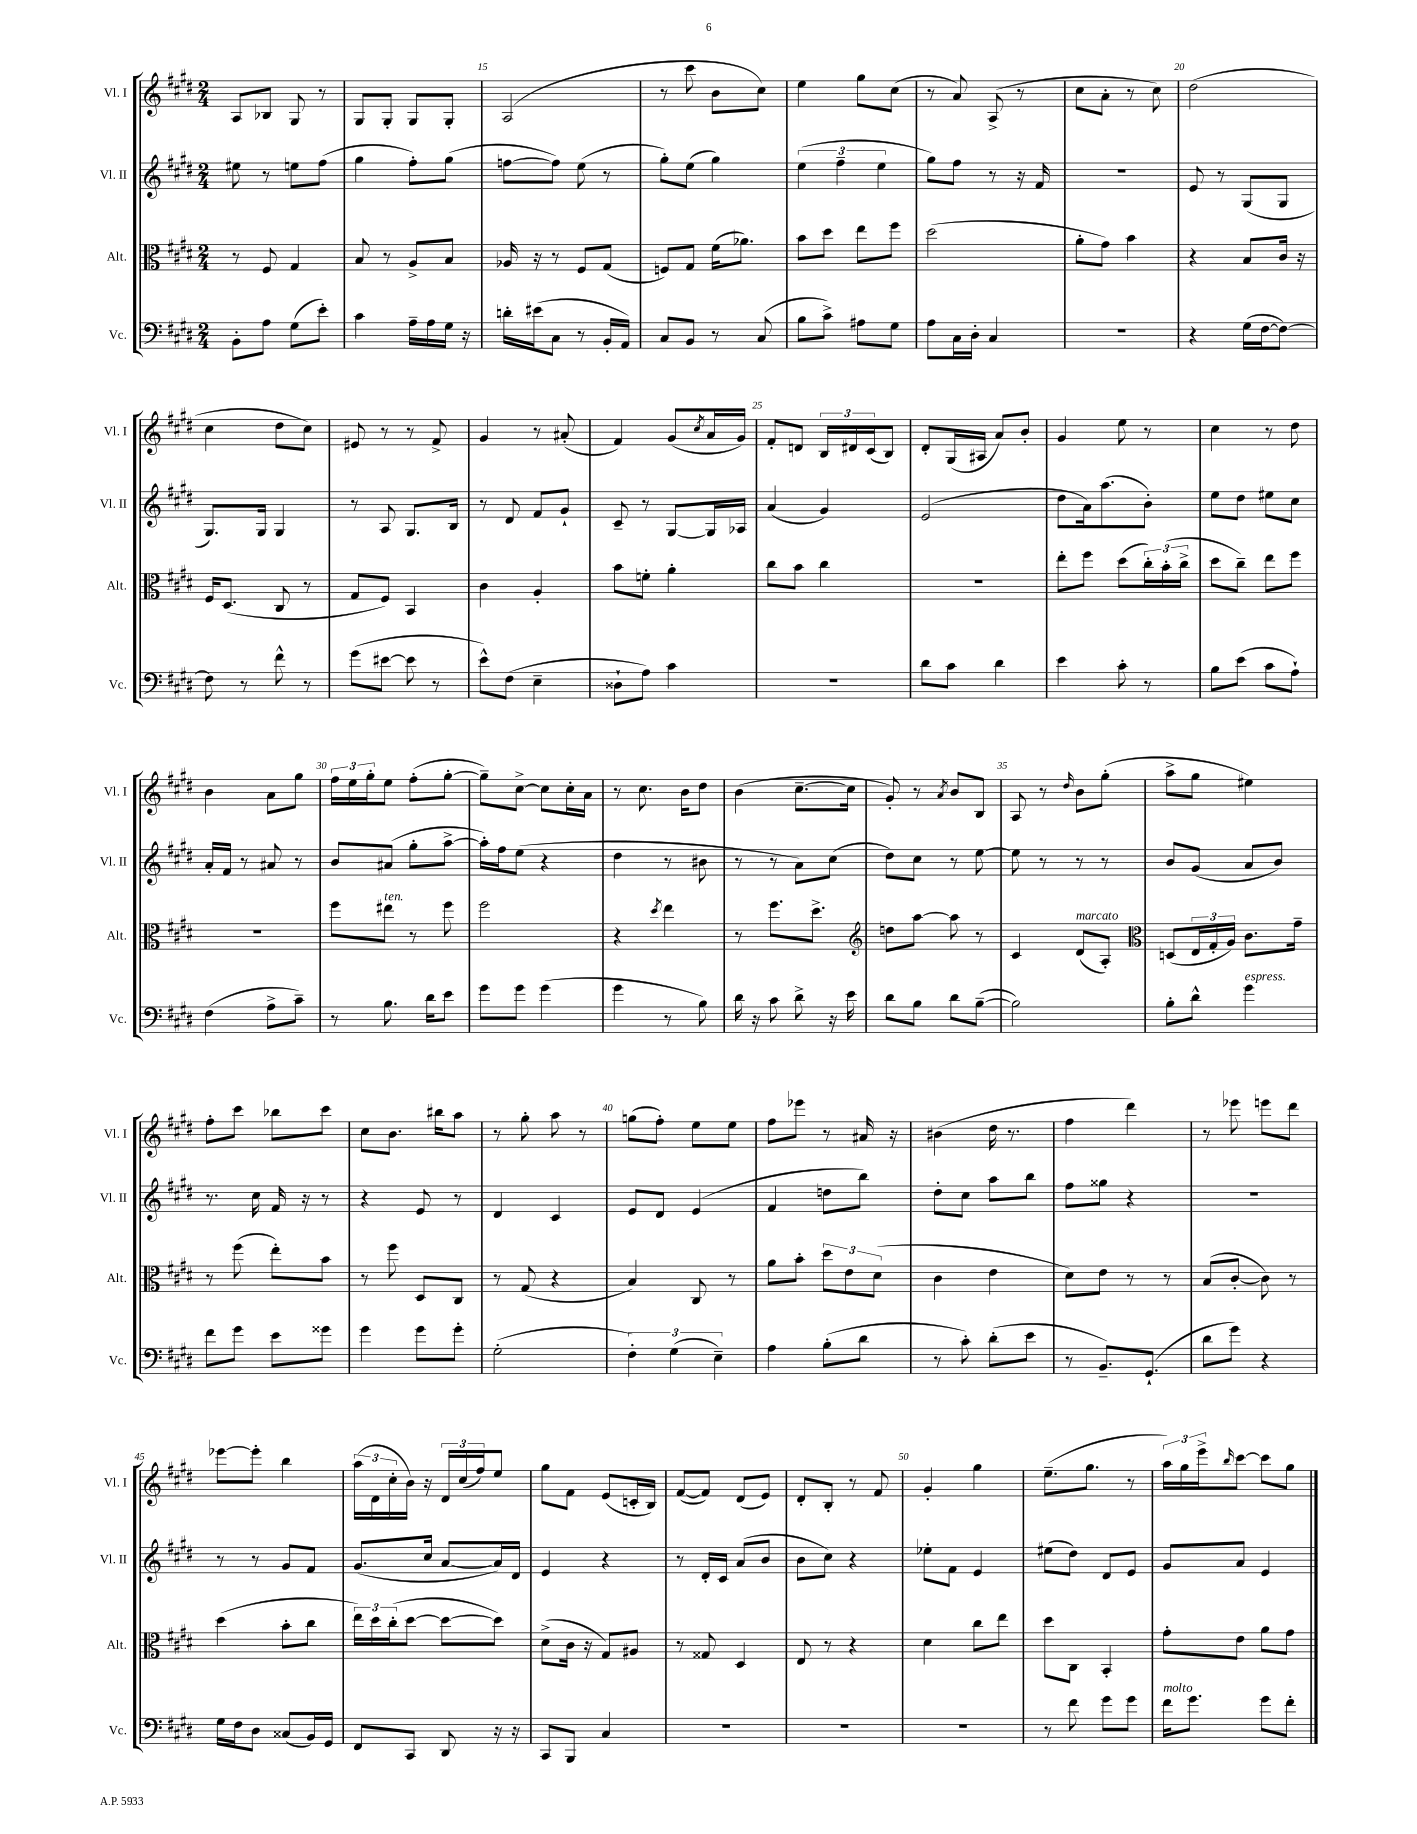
<<
\new StaffGroup <<
\new Staff = "s0" \with { instrumentName = "Vl. I" shortInstrumentName = "Vl. I" } {
    \clef treble \key e \major \numericTimeSignature \time 2/4
    a8 bes8 gis8 r8 |
    gis8 gis8-. gis8 gis8-. |
    a2( |
    r8 cis'''8 b'8 cis''8) |
    e''4 gis''8 cis''8( |
    r8 a'8) a8->( r8 |
    cis''8 a'8-. r8 cis''8) |
    dis''2( |
    cis''4 dis''8 cis''8) |
    eis'8 r8 r8 fis'8-> |
    gis'4 r8 ais'8-.( |
    fis'4) gis'8( \acciaccatura { cis''8 } a'16 gis'16) |
    fis'8-. d'8 \tuplet 3/2 { b16 dis'16 cis'16( } b8) |
    dis'8-. gis16( ais16 a'8) b'8-. |
    gis'4 e''8 r8 |
    cis''4 r8 dis''8 |
    b'4 a'8 gis''8 |
    \tuplet 3/2 { fis''16 e''16 gis''16-. } e''8 fis''8-.( gis''8~-. |
    gis''8--) cis''8~-> cis''8 cis''16-. a'16 |
    r8 cis''8. b'16 dis''8 |
    b'4( cis''8.~-- cis''16 |
    gis'8-.) r8 \acciaccatura { a'8 } b'8 b8 |
    a8 r8 \grace { dis''16 } b'8 gis''8-.( |
    a''8-> gis''8 eis''4) |
    fis''8-. cis'''8 bes''8 cis'''8 |
    cis''8 b'8. bis''16 a''8 |
    r8 gis''8-. a''8 r8 |
    g''8( fis''8-.) e''8 e''8 |
    fis''8 ees'''8 r8 ais'16 r16 |
    bis'4( dis''16 r8. |
    fis''4 dis'''4) |
    r8 ees'''8 e'''8 dis'''8 |
    ees'''8~ ees'''8-. b''4 |
    \tuplet 3/2 { a''16( dis'16 cis''16-. } b'16) r16 \tuplet 3/2 { dis'16 cis''16( fis''16) } e''8 |
    gis''8 fis'8 e'8( c'16-. b16) |
    fis'8~( fis'8) dis'8( e'8) |
    dis'8-. b8-. r8 fis'8 |
    gis'4-. gis''4 |
    e''8.--( gis''8. r8 |
    \tuplet 3/2 { a''16) gis''16 e'''16-> } \grace { b''16 } cis'''8~ cis'''8 gis''8 \bar "|." |
}
\new Staff = "s1" \with { instrumentName = "Vl. II" shortInstrumentName = "Vl. II" } {
    \clef treble \key e \major \numericTimeSignature \time 2/4
    eis''8 r8 e''8 fis''8( |
    gis''4 fis''8-.) gis''8( |
    f''8~ f''8) e''8( r8 |
    gis''8-.) e''8( gis''4) |
    \tuplet 3/2 { e''4( fis''4-- e''4 } |
    gis''8) fis''8 r8 r16 fis'16 |
    R2 |
    e'8 r8 gis8( gis8 |
    gis8.) gis16 gis4 |
    r8 a8 gis8. b16 |
    r8 dis'8 fis'8 gis'8-! |
    cis'8-- r8 gis8~ gis16 aes16 |
    a'4( gis'4) |
    e'2( |
    dis''8 a'16) a''8.( b'8-.) |
    e''8 dis''8 eis''8 cis''8 |
    a'16-. fis'16 r8 ais'8 r8 |
    b'8 ais'8( gis''8-. a''8~-> |
    a''16-.) fis''16 e''8( r4 |
    dis''4 r8 bis'8 |
    r8 r8 a'8) cis''8( |
    dis''8) cis''8 r8 e''8~ |
    e''8 r8 r8 r8 |
    b'8 gis'8( a'8 b'8) |
    r8. cis''16 fis'16 r16 r8 |
    r4 e'8 r8 |
    dis'4 cis'4 |
    e'8 dis'8 e'4( |
    fis'4 d''8 b''8) |
    dis''8-. cis''8 a''8 b''8 |
    fis''8 gisis''8 r4 |
    R2 |
    r8 r8 gis'8 fis'8 |
    gis'8.( cis''16 a'8~ a'16) dis'16 |
    e'4 r4 |
    r8 dis'16-. cis'16 a'8( b'8 |
    b'8 cis''8) r4 |
    ees''8-. fis'8 e'4 |
    eis''8( dis''8) dis'8 e'8 |
    gis'8 a'8 e'4 \bar "|." |
}
\new Staff = "s2" \with { instrumentName = "Alt." shortInstrumentName = "Alt." } {
    \clef alto \key e \major \numericTimeSignature \time 2/4
    r8 fis8 gis4 |
    b8 r8 a8-> b8 |
    aes16 r16 r8 fis8 gis8( |
    f8) gis8 fis'16( aes'8.) |
    b'8 dis''8 e''8 fis''8 |
    dis''2( |
    a'8-. gis'8) b'4 |
    r4 b8 cis'16 r16 |
    fis16 dis8.( cis8 r8 |
    gis8 fis8) b,4 |
    cis'4 a4-. |
    b'8 f'8-. a'4-. |
    cis''8 b'8 cis''4 |
    R2 |
    e''8-. fis''8 dis''8( \tuplet 3/2 { cis''16-.) b'16-.( cis''16-> } |
    dis''8 cis''8--) e''8 fis''8 |
    r2 |
    fis''8 eis''8^\markup { \italic "ten." } r8 fis''8 |
    fis''2 |
    r4 \acciaccatura { dis''8 } e''4 |
    r8 fis''8. dis''8.-> |
    \clef treble d''8 a''8~ a''8 r8 |
    cis'4 dis'8^\markup { \italic "marcato" }( a8-.) |
    \clef alto d8( \tuplet 3/2 { e16 gis16-. a16) } cis'8. gis'16-- |
    r8 fis''8( e''8-.) b'8 |
    r8 fis''8 dis8 cis8 |
    r8 gis8( r4 |
    b4) cis8 r8 |
    a'8 b'8-. \tuplet 3/2 { dis''8 e'8 dis'8( } |
    cis'4 e'4 |
    dis'8) e'8 r8 r8 |
    b8( cis'8~-. cis'8) r8 |
    dis''4( b'8-. cis''8 |
    \tuplet 3/2 { e''16) dis''16 cis''16-.( } dis''8~ dis''8~ dis''8) |
    dis'8->( cis'16 r16 gis8) ais8 |
    r8 gisis8 dis4 |
    e8 r8 r4 |
    dis'4 cis''8 e''8 |
    dis''8 cis8 b,4-. |
    gis'8-. e'8 a'8 gis'8 \bar "|." |
}
\new Staff = "s3" \with { instrumentName = "Vc." shortInstrumentName = "Vc." } {
    \clef bass \key e \major \numericTimeSignature \time 2/4
    b,8-. a8 gis8( e'8-.) |
    cis'4 a16-- a16 gis16 r16 |
    d'16-. eis'16( cis8 r8 b,16-. a,16) |
    cis8 b,8 r8 cis8( |
    b8 cis'8->) ais8 gis8 |
    a8 cis16 dis16-. cis4 |
    R2 |
    r4 gis16( fis16~ fis8~) |
    fis8 r8 fis'8-^ r8 |
    gis'8( eis'8~ eis'8 r8 |
    e'8-^) fis8( e4-- |
    disis8-! a8) cis'4 |
    r2 |
    dis'8 cis'8 dis'4 |
    e'4 cis'8-. r8 |
    b8 e'8( cis'8 a8-!) |
    fis4( a8-> cis'8--) |
    r8 b8. dis'16 e'8 |
    gis'8 gis'8 gis'4( |
    gis'4 r8 b8) |
    dis'16 r16 cis'8 dis'8-> r16 e'16 |
    dis'8 b8 dis'8 b8~--( |
    b2) |
    b8-. dis'8-^ gis'4^\markup { \italic "espress." } |
    fis'8 gis'8 e'8 gisis'8 |
    gis'4 gis'8 gis'8-. |
    gis2-.( |
    \tuplet 3/2 { fis4-.) gis4( e4--) } |
    a4 b8-.( dis'8 |
    r8 cis'8-.) dis'8-.( e'8 |
    r8 b,8.--) gis,8.-!( |
    dis'8 gis'8) r4 |
    gis16 fis16 dis8 cisis8( b,16) gis,16 |
    fis,8 cis,8 dis,8 r16 r16 |
    cis,8 b,,8 cis4 |
    R2 |
    R2 |
    R2 |
    r8 fis'8 gis'8 gis'8 |
    fis'16^\markup { \italic "molto" } gis'8. gis'8 fis'8-. \bar "|." |
}
>>
>>
\layout { \context { \Score currentBarNumber = #13 \override BarNumber.break-visibility = ##(#f #t #t) barNumberVisibility = #(every-nth-bar-number-visible 5) } }
